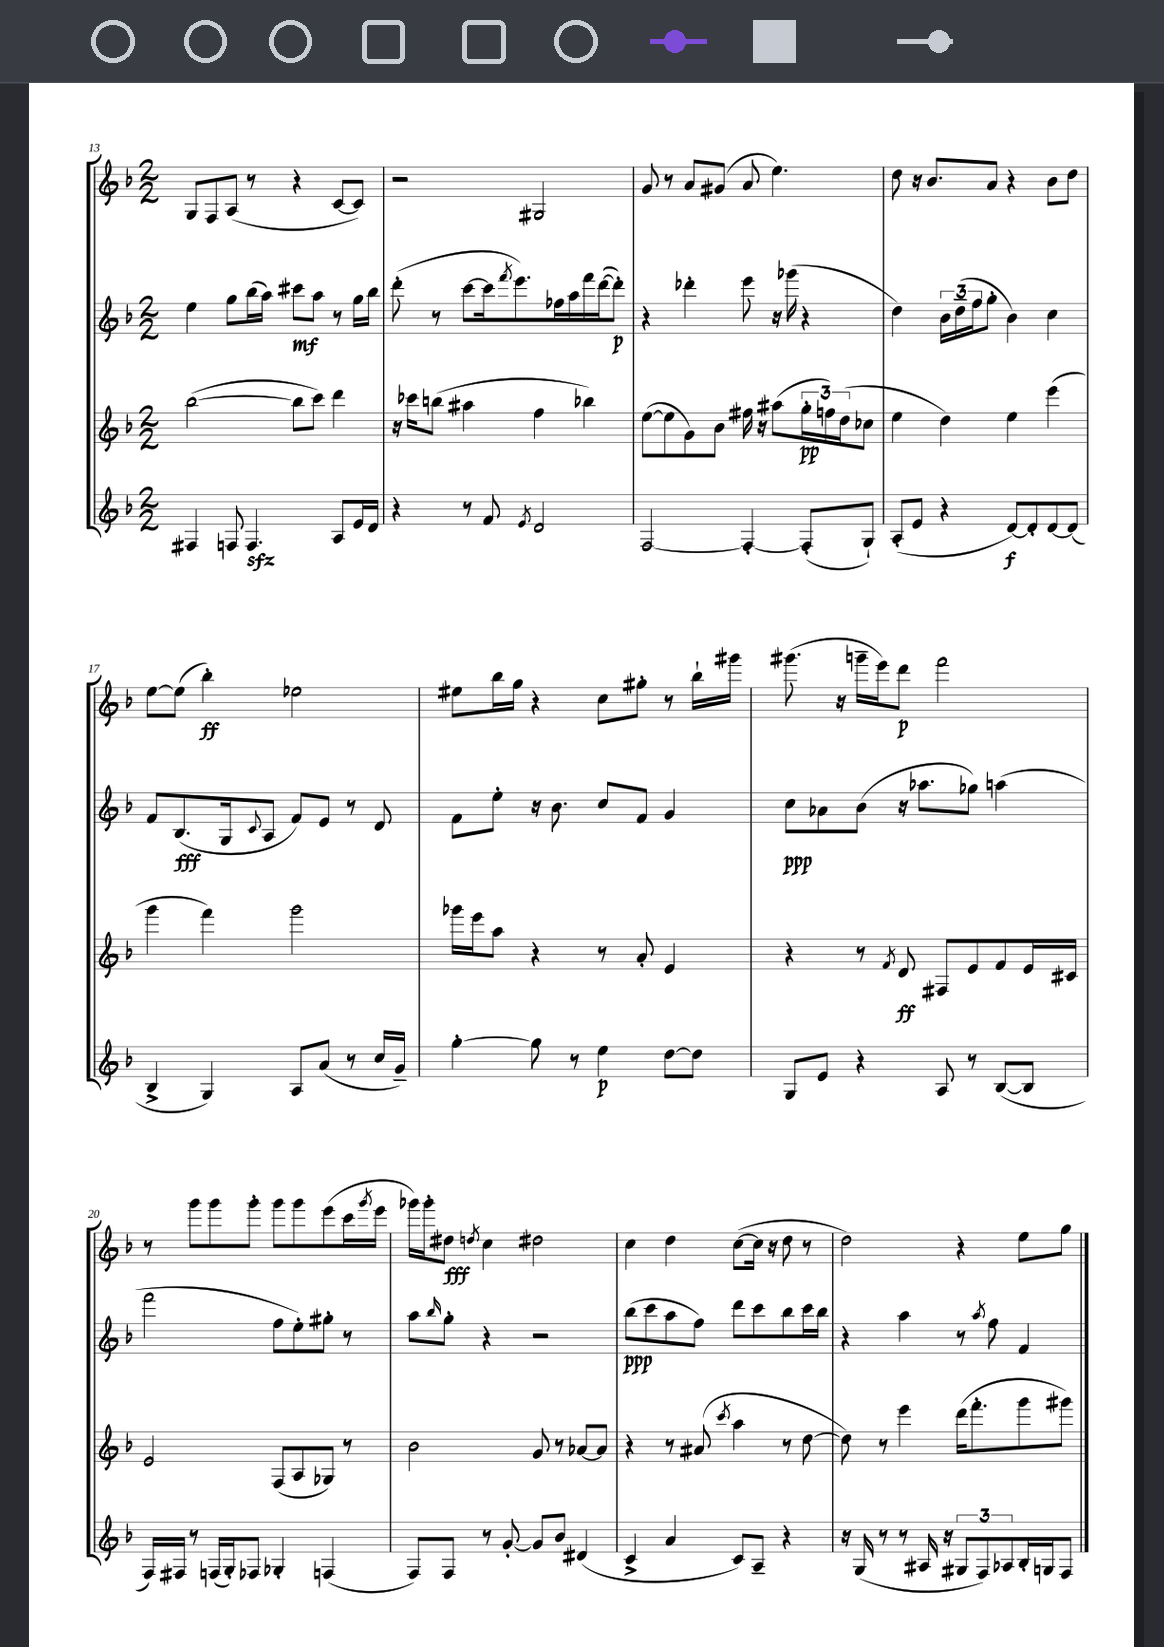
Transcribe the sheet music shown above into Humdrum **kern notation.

**kern	**kern	**kern	**kern
*staff4	*staff3	*staff2	*staff1
*clefG2	*clefG2	*clefG2	*clefG2
*k[b-]	*k[b-]	*k[b-]	*k[b-]
*M2/2	*M2/2	*M2/2	*M2/2
4F#	([2bb-	4ee	8G
.	.	.	8F
8F	.	8gg	(8A
4.F	.	(16bb-	8r
.	.	16aa)	.
.	8bb-]	8ccc#	4r
.	8ccc)	8aa	.
8A	4ddd	8r	[8c
16e	.	16gg	8c])
16d	.	16bb-	.
=	=	=	=
4r	16r	(8ddd'	2r
.	16ccc-	.	.
.	(8bb	8r	.
8r	4aa#	[8ccc	.
8f	.	16ccc]	.
.	.	8qfff	.
.	.	8.eee)	.
8qe	.	.	.
2d	4ff	.	2G#
.	.	16ff-	.
.	.	16aa	.
.	4bb-)	16fff	.
.	.	([16ddd	.
.	.	8ddd'])	.
=	=	=	=
[2F	([8ee	4r	8g
.	8ee]	.	8r
.	8g)	4ddd-'	8a
.	8b-	.	(8g#
4F'_	16ff#	8eee	8a
.	16r	.	.
.	(8aa#	16r	4.ee)
.	.	(16ggg-	.
(8F']	24gg'	4r	.
.	24ff)	.	.
.	(24dd	.	.
8G`)	8cc-	.	.
=	=	=	=
(8A'	4ee	4dd)	8dd
8e	.	.	16r
.	.	.	8.b-
4r	4dd)	24b-	.
.	.	(24dd~	.
.	.	24ff	.
.	.	8gg'	8a
[8d)	4ee	4b-)	4r
8d']	.	.	.
[8d	(4eee	4cc	8b-
(8d]	.	.	8dd
=	=	=	=
4B-^	4ggg	8f	[8ee
.	.	(8.B-	(8ee]
4G)	4fff)	.	4bb-')
.	.	16G	.
.	.	8qqc	.
.	.	8A	.
8A	2ggg	8f)	2ee-
(8a	.	8e	.
8r	.	8r	.
16cc	.	8d	.
16g~)	.	.	.
=	=	=	=
[4gg'	16ggg-	8f	8ee#
.	16eee	.	.
.	8aa	8ee'	16bb-
.	.	.	16gg
8gg]	4r	16r	4r
.	.	8.b-	.
8r	.	.	.
4ee	8r	8cc	8cc
.	8a'	8f	8gg#'
[8dd	4e	4g	8r
8dd]	.	.	16bb-`
.	.	.	16ggg#
=	=	=	=
8G	4r	8cc	(8.ggg#
8e	.	8a-	.
.	.	.	16r
4r	8r	(8b-	16ggg~
.	.	.	16eee)
.	8qf	.	.
.	8d	16r	8ddd
.	.	8.aa-	.
8A	8F#	.	2fff
8r	8e	8gg-)	.
([8B-	8f	(4aa	.
8B-]	16e	.	.
.	16c#	.	.
=	=	=	=
16F)	2e	2fff	8r
16F#	.	.	.
8r	.	.	8ggg
(16F	.	.	8ggg
16G')	.	.	.
8F-	.	.	8ggg'
4G-'	(8F	8ff	8ggg
.	8A	8ee')	8ggg
(4F	8G-)	8gg#'	(8eee
.	8r	8r	16ccc
.	.	.	8qggg
.	.	.	16eee
=	=	=	=
8F)	2b-	8aa	16ggg-)
.	.	.	16ggg-'
.	.	16qqbb-	.
8F	.	8gg'	8dd#
.	.	.	8qdd
8r	.	4r	4cc
[8g'	.	.	.
8g]	8g	2r	2dd#
8b-	8r	.	.
(4d#	[8a-	.	.
.	8a-]	.	.
=	=	=	=
4c^	4r	(8bb-	4cc
.	.	8ccc	.
4a	8r	8aa	4dd
.	(8a#	8ff)	.
.	8qccc	.	.
8c)	4aa	8ddd	([8cc
8A~	.	8ccc	16cc]
.	.	.	16r
4r	8r	8bb-	8dd
.	[8dd	16ccc	8r
.	.	16bb-	.
=	=	=	=
16r	8dd])	4r	2dd)
(16G	.	.	.
8r	8r	.	.
8r	4eee	4aa	.
16A#	.	.	.
16r	.	.	.
12G#	(16ddd	8r	4r
.	8.fff'	.	.
12F)	.	.	.
.	.	8qaa	.
.	.	8ff	.
12A-	.	.	.
16B-'	8ggg	4f	8ee
16G	.	.	.
8F	8ggg#)	.	8gg
==	==	==	==
*-	*-	*-	*-
